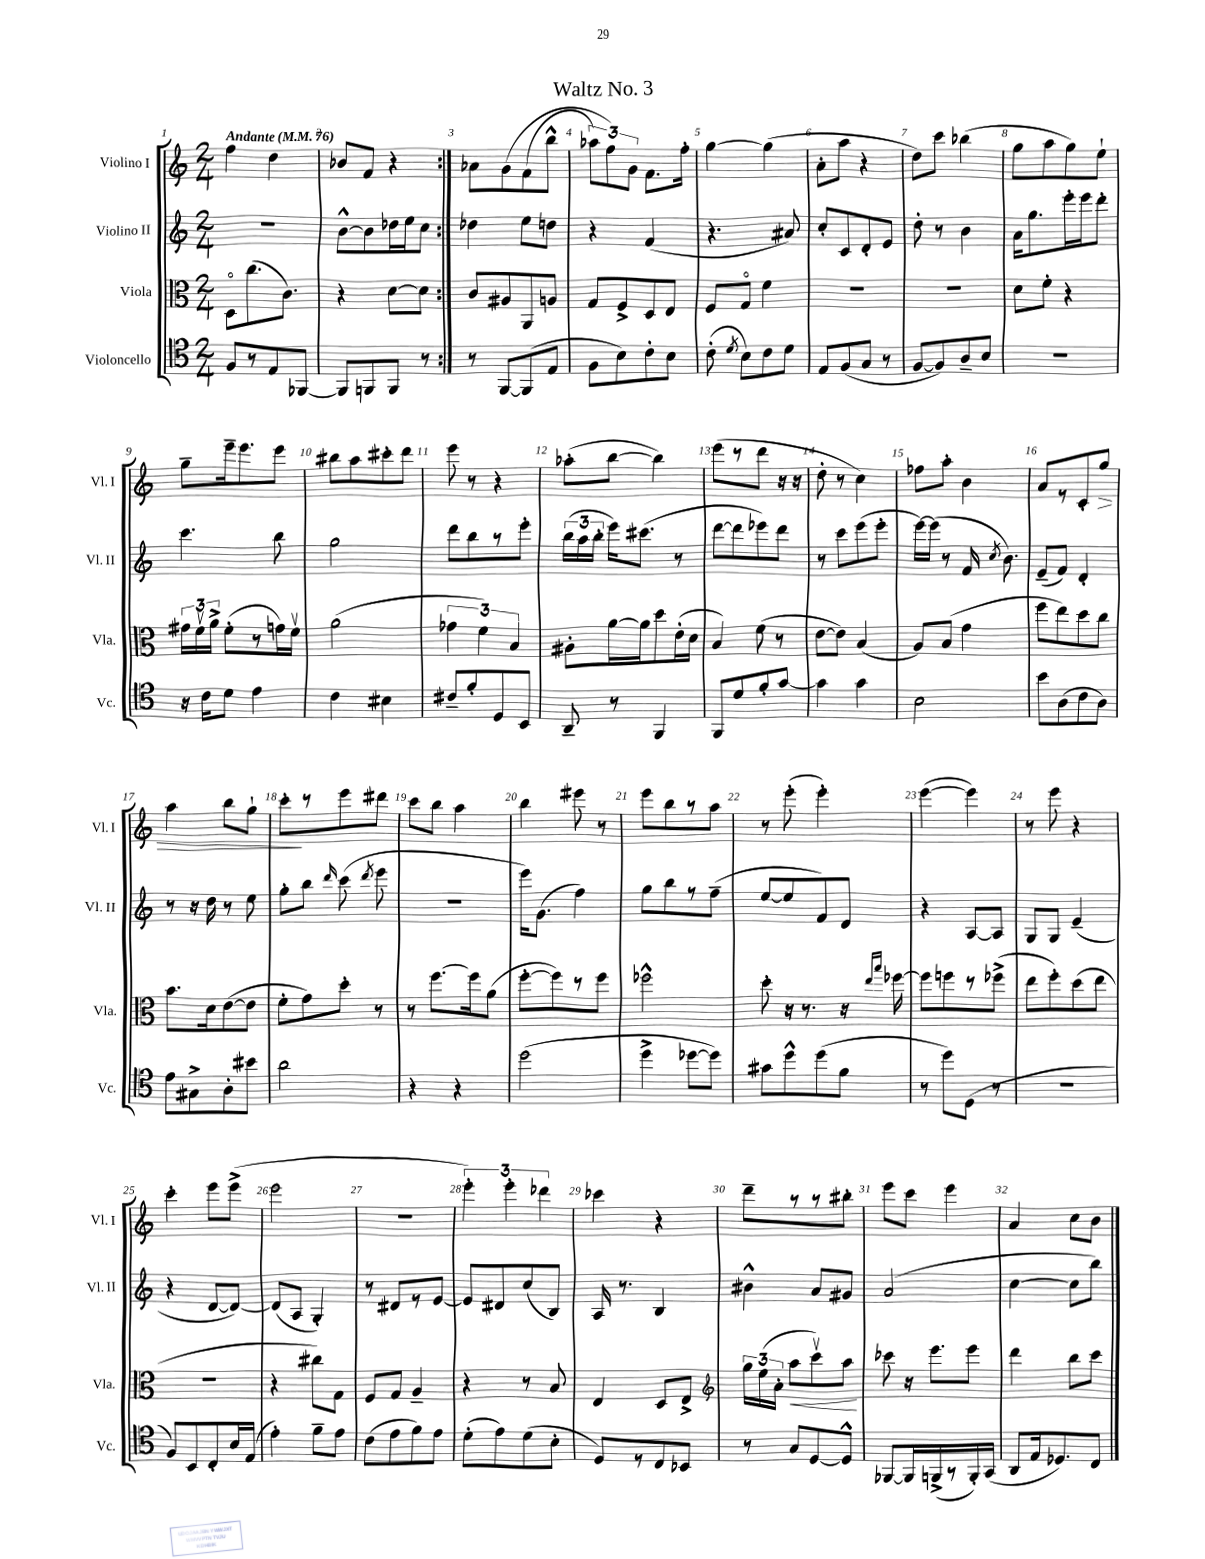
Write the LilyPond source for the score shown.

\header { title = "Waltz No. 3" }
<<
\new StaffGroup <<
\new Staff = "s0" \with { instrumentName = "Violino I" shortInstrumentName = "Vl. I" } {
    \clef treble \key c \major \numericTimeSignature \time 2/4 \tempo "Andante" 4 = 76
    \autoBeamOff \repeat volta 2 { f''4 d''4 |
    bes'8[ f'8] r4 | }
    aes'8[ g'8\( f'8( b''8]-^ |
    \tuplet 3/2 { aes''8[) f''8\) g'8] } f'8.[ f''16]-. |
    g''4~ g''4( |
    a'8[-. a''8] r4 |
    d''8[) c'''8] bes''4( |
    g''8[ a''8 g''8) e''8]-! |
    g''8[-- e'''16-- e'''8. e'''8] |
    bis''8[ a''8 cis'''8-. d'''8] |
    e'''8 r8 r4 |
    aes''8[-.( b''8]~ b''4) |
    e'''8[( r8 d'''8] r16 r16 |
    d''8-. r8 c''4) |
    fes''8[ a''8]-. b'4 |
    a'8[ r8 c'8-. g''8]\> |
    a''4 b''8[ g''8]-! |
    c'''8[-.\! r8 e'''8 dis'''8] |
    c'''8[ b''8] a''4 |
    b''4 eis'''8 r8 |
    e'''8[ b''8 r8 a''8] |
    r8 e'''8-.( e'''4-.) |
    e'''4~( e'''4) |
    r8 e'''8 r4 |
    c'''4-. e'''8[ e'''8]->( |
    e'''2 |
    r2 |
    \tuplet 3/2 { e'''4-.) e'''4-. des'''4 } |
    ces'''4 r4 |
    d'''8[-- r8 r8 bis''8]-. |
    e'''8[ c'''8] e'''4 |
    a'4 c''8[ b'8] \bar "|." |
}
\new Staff = "s1" \with { instrumentName = "Violino II" shortInstrumentName = "Vl. II" } {
    \clef treble \key c \major \numericTimeSignature \time 2/4
    \autoBeamOff \repeat volta 2 { r2 |
    b'8[~-^ b'8 des''16 e''16 c''8] | }
    des''4 e''8[ d''8] |
    r4 f'4( |
    r4. ais'8) |
    c''8[-. c'8 d'8-. e'8] |
    d''8-. r8 b'4 |
    a'16[ g''8. e'''16-. e'''16 d'''8]-. |
    c'''4. b''8 |
    g''2 |
    d'''8[ b''8 r8 e'''8]-. |
    \tuplet 3/2 { b''16[( a''16 b''16]-. } e'''16[) cis'''8.]( r8 |
    d'''8[~ d'''8 ees'''8) d'''8] |
    r8 c'''8[ e'''8( e'''8]-. |
    e'''16[~) e'''16]( r8 f'16 \acciaccatura { c''8 } b'8.) |
    e'8[--( f'8]) d'4-. |
    r8 r16 d''16 r8 e''8 |
    g''8[-. b''8] \grace { d'''16 } c'''8( \acciaccatura { d'''8 } e'''8 |
    R2 |
    e'''16[) g'8.]( f''4) |
    g''8[ b''8 r8 f''8]--( |
    e''8[~ e''8 f'8) d'8] |
    r4 a8[~ a8] |
    g8[ g8] e'4--( |
    r4 d'8[~ d'8]~) |
    d'8[( a8] g4-.) |
    r8 dis'8[ r8 e'8]~ |
    e'8[ dis'8 c''8( b8]) |
    a16 r8. b4 |
    bis'4-^ a'8[ gis'8] |
    a'2( |
    c''4~ c''8[ b''8]) \bar "|." |
}
\new Staff = "s2" \with { instrumentName = "Viola" shortInstrumentName = "Vla." } {
    \clef alto \key c \major \numericTimeSignature \time 2/4
    \autoBeamOff \repeat volta 2 { d8[\flageolet c''8.( c'8.]) |
    r4 d'8[~ d'8] | }
    c'8[ ais8 a,8 a8] |
    g8[ f8-> d8 e8] |
    f8[ g8]\flageolet f'4 |
    R2 |
    r2 |
    d'8[ f'8]-. r4 |
    \tuplet 3/2 { gis'16[ f'16\upbow a'16]-> } f'8[-.( r8 g'16) f'16]\upbow |
    a'2( |
    \tuplet 3/2 { ges'4 f'4) b4 } |
    ais8[-. a'16~ a'16 d''8 e'16-.( d'16] |
    b4) f'8( r8 |
    e'8[~ e'8]) b4( |
    a8[) b8]( g'4 |
    f''8[ e''8) d''8 c''8] |
    b'8.[ d'16 e'8~( e'8] |
    f'8[-. g'8) d''8]-. r8 |
    r8 f''8.[~ f''16 a'8]( |
    f''8[~-. f''8) r8 f''8] |
    fes''2-^ |
    d''8-. r16 r8. r16 \grace { e''16[ b''16] } fes''16~ |
    fes''8[ f''8 r8 fes''8]->( |
    e''8[ f''8-.) d''8( e''8] |
    R2 |
    r4 cis''8[) g8] |
    f8[ g8] a4-- |
    r4 r8 b8 |
    e4 d8[ e8]-> |
    \clef treble \tuplet 3/2 { g''16[ e''16( a'16]-. } a''8[\< c'''8\upbow) a''8]\! |
    ces'''8 r16 e'''8.[ e'''8] |
    d'''4 b''8[ c'''8] \bar "|." |
}
\new Staff = "s3" \with { instrumentName = "Violoncello" shortInstrumentName = "Vc." } {
    \clef tenor \key c \major \numericTimeSignature \time 2/4
    \autoBeamOff \repeat volta 2 { f8[ r8 e8 fes,8]~ |
    fes,8[ f,8 f,8] r8 | }
    r8 f,8[~ f,8( e8] |
    f8[ b8) c'8-. b8] |
    c'8-.( \acciaccatura { d'8 } b8[) c'8 d'8] |
    e8[ f8( g8] r8 |
    f8[~ f8) a8-- b8] |
    R2 |
    r16 c'16[ d'8] e'4 |
    c'4 bis4 |
    cis'8[-- f'8-. d8 b,8] |
    a,8-- r8 f,4 |
    f,8[ d'8 f'8-. g'8]~ |
    g'4 g'4 |
    b2 |
    b'8[ a8( c'8 a8]) |
    e'8[ gis8-> a8-. bis'8] |
    a'2 |
    r4 r4 |
    d''2( |
    d''4-> des''8[~ des''8]) |
    gis'8[ d''8-^ d''8( f'8] |
    r8 d''8[) d8]( r8 |
    r2 |
    f8[) b,8 c8-. b16 e16]( |
    e'4-.) f'8[-- e'8] |
    c'8[( e'8 f'8) e'8] |
    d'8[-.( e'8) d'8( b8]-. |
    d8[) r8 c8 bes,8] |
    r8 g8[ d8~ d8]-^ |
    fes,8[~ fes,16 f,16->( r8 f,16-.) g,16]( |
    a,8[ e16 des8.) c8] \bar "|." |
}
>>
>>
\layout { \context { \Score \override BarNumber.break-visibility = ##(#f #t #t) barNumberVisibility = #all-bar-numbers-visible } }
